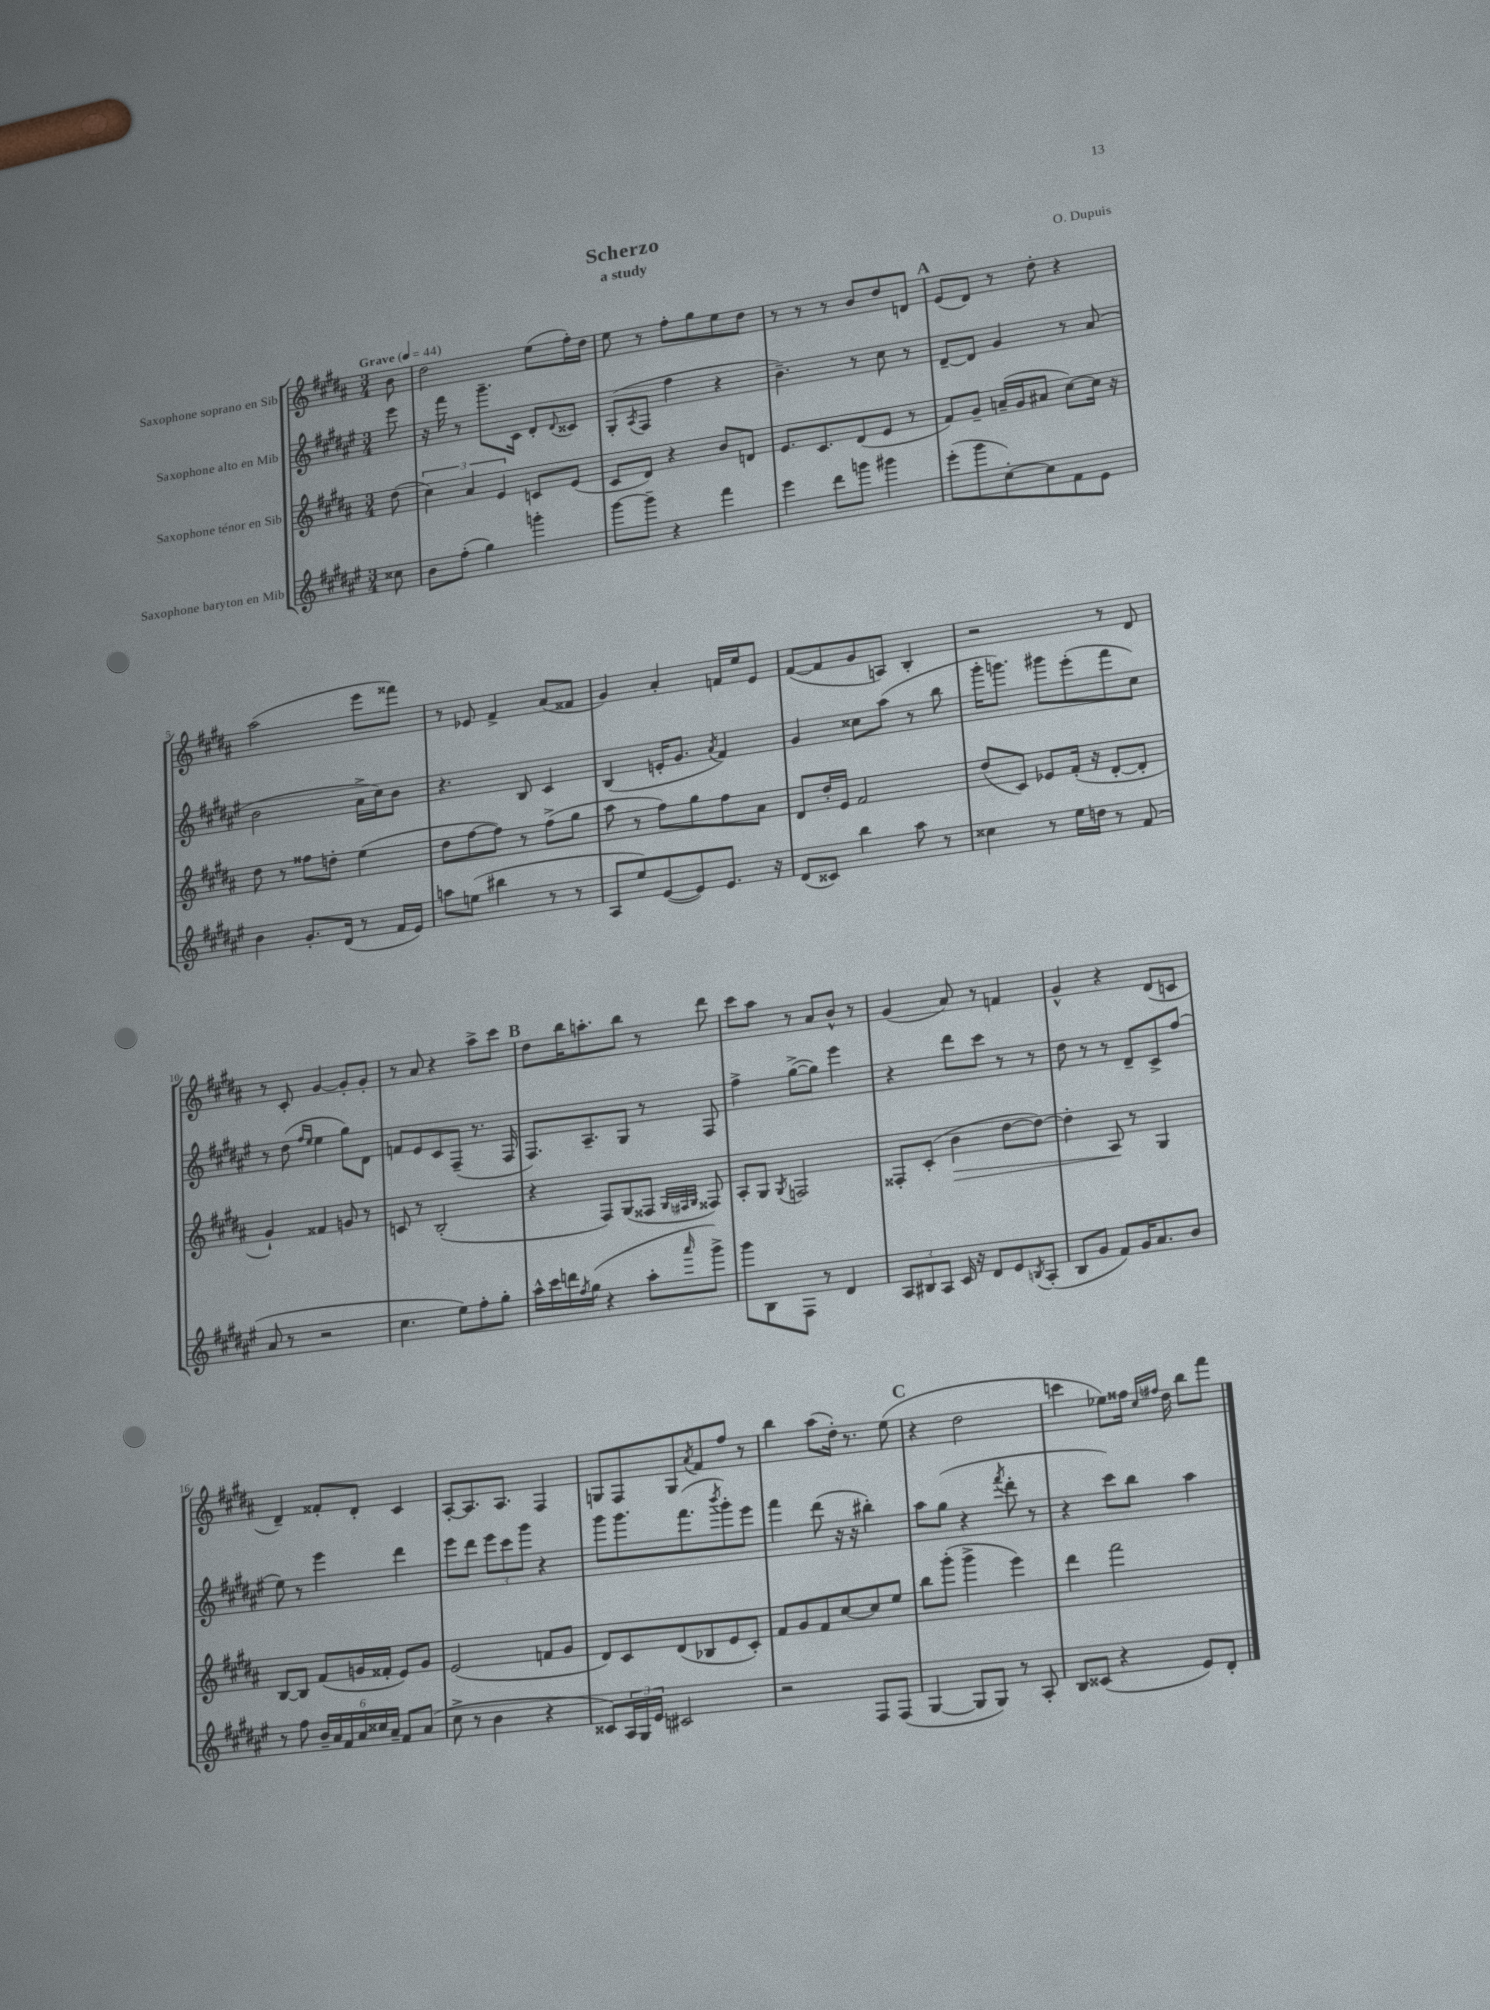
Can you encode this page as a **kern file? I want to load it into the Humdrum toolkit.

**kern	**kern	**kern	**kern
*staff4	*staff3	*staff2	*staff1
*clefG2	*clefG2	*clefG2	*clefG2
*k[f#c#g#d#a#e#]	*k[f#c#g#d#a#]	*k[f#c#g#d#a#e#]	*k[f#c#g#d#a#]
*M3/4	*M3/4	*M3/4	*M3/4
*MM44	*MM44	*MM44	*MM44
8cc##	(8dd#	8eee#	8b
=	=	=	=
8b	6cc#)	16r	2dd#
.	.	16fff#	.
(8ff#'	.	8r	.
.	6a#	.	.
4gg#)	.	8.ggg#~	.
.	6e	.	.
.	.	16c#	.
4ggg'	8c	8d#'	(8ee
.	.	8qqd#	.
.	(8e	8c##	16ff#')
.	.	.	16dd#
=	=	=	=
[8ggg#	8c#	(8G#'	8ee
.	.	8qA#	.
8ggg#~]	8d#)	8F#	8r
4r	4r	4ff#	8ff#'
.	.	.	8gg#
4fff#	8b	4r	8ee
.	8d	.	8dd#
=	=	=	=
4eee#	8.e	4.b~)	8r
.	.	.	8r
.	8.c#	.	.
8ddd#	.	.	8r
8ggg	(8d#	8r	8b
4ggg#	8e	8cc#	8dd#
.	8r	8r	8d
=	=	=	=
(8eee#'	8f#)	[8d#~	(8e
8ggg#	8g#~	8d#]	8d#)
[8cc#')	(16a~	4g#	8r
.	16g#	.	.
8cc#]	8a#	.	8dd#'
8f#	[8cc#)	8r	4r
8e#	16cc#]	(8a#	.
.	16r	.	.
=	=	=	=
4b	8dd#	2b	(2aa#
.	8r	.	.
8.g#'	8ff##	.	.
.	8dd'	.	.
(16d#	.	.	.
8r	(4ee	16a#^	8eee
.	.	16cc#)	.
16f#	.	8b	8fff##)
16e#)	.	.	.
=	=	=	=
8aa	8dd#	4.r	8r
(8ee	[8ff#	.	8e-
4bb#	8ff#])	.	4f#^
.	8r	8B	.
8r	(8ff#^	4c#	(8a#
8r	8gg#	.	8f##
=	=	=	=
8A#	8aa#	(4B	4g#)
8ee#)	8r	.	.
([8e#	8ff#)	16e'	4a#'
.	.	8.g#	.
8e#])	8gg#	.	.
.	.	8qa#	.
8.e#	8ff#	4f#)	16f
.	.	.	16ee
.	8a#	.	8e
16r	.	.	.
=	=	=	=
(8d#	8d#	4g#	([8f#
8c##)	16dd#'	.	8f#]
.	16e	.	.
4bb	2f#	8cc##	8g#
.	.	(8aa#	8A)
8aa#	.	8r	4B'
8r	.	8bb	.
=	=	=	=
4cc##	(8dd#	16ggg#'	2r
.	.	8.ggg)	.
.	8c#)	.	.
8r	8e-	8ggg#	.
16ee#	(16f#'	(8eee#'	.
16dd	16r	.	.
8r	[8d#'	8fff#	8r
(8f#	8d#']	8cc#)	8d#
=	=	=	=
8a#	4g#`)	8r	8r
8r	.	(8dd#	8c#'
.	.	16qqff#	.
.	.	16qqee#	.
2r	4f##	4ee#	[4g#
.	8g	8gg#)	8g#']
.	8r	8d#	8g#'
=	=	=	=
4.cc#	8c	8f	8r
.	8r	8e#	8a#
.	(2B'	8c#	4r
8ee#)	.	(8F#~	.
8ff#'	.	8.r	8aa#^
8gg#'	.	.	8ccc#
.	.	16F#	.
=	=	=	=
16aa#^^	4r	8.F#)	8dd#
16ccc#	.	.	.
16ddd	.	.	16bb
8qff#	.	.	.
(16gg#	.	8.A#~	8.aa'
4r	8F#)	.	.
.	(8G#	8G#	8bb
8aa#'	8F##	8r	8r
.	32qqG#	.	.
.	32qqF#	.	.
16qqaaa#	32qqG#	.	.
8ggg#^)	8F##)	8F#	8ddd#
=	=	=	=
8ggg#	8A#'	4ff#^	8ccc#
8B	8G#	.	8aa#
.	8qG#	.	.
8F#	2F	([8gg#^	8r
8r	.	8gg#])	8a#
4d#	.	4eee#	8b^^
.	.	.	8r
=	=	=	=
12A#	8F##'	4r	(4g#
12B#	.	.	.
.	(8c#'	.	.
12A#	.	.	.
16c#	4b	8ddd#	8a#)
16r	.	.	.
8d#	.	8ccc#	8r
8e#	[8dd#	8r	4f
8qB	.	.	.
(8A#'	8dd#_)	8r	.
=	=	=	=
8B	4dd#']	8dd#	4g#^^
8g#	.	8r	.
8f#)	8A#	8r	4r
16g#	8r	8d#~	.
8.a#	.	.	.
.	4G#	8c#^	(8d#
8b	.	(8ff#	8c
=	=	=	=
8r	[8B	8ee#)	4d#~)
8ff#	8B]	8r	.
24b~	(8f#	4eee#	8f##'
24a#	.	.	.
24f#	.	.	.
24a#	16g	.	8d#'
24cc##	.	.	.
.	16f##'	.	.
24a#~	.	.	.
8f#	8e)	4ddd#	4c#
(8a#	8g	.	.
=	=	=	=
8cc#^	(2e	8eee#	[8A#'
8r	.	8ddd#	8.A#]
4b	.	12eee#	.
.	.	.	8.A#
.	.	12ccc#	.
.	.	12ggg#	.
4r	8f	4r	4F#
.	8g#	.	.
=	=	=	=
8c##)	8d#)	8ggg#	8G
24A#	8c#	8.ggg#	8F#
24G#	.	.	.
24e#	.	.	.
2c#	(8d#	.	8G
.	.	(8.fff#	.
.	.	.	8qa#
.	8B-	.	8f#
.	.	8qbbb	.
.	8e	8ggg#')	8ff#
.	8c#')	8eee#	8r
=	=	=	=
2r	8f#	4fff#	4bb
.	8g#	.	.
.	8f#	(8ddd#	(8aa#
.	[8cc#	16r	16dd#')
.	.	16r	8.r
8F#	8cc#]	4bb#')	.
(8F#	8ee	.	(8ee
=	=	=	=
[4G#	8bb	8aa#	4r
.	(8ggg#'	(8gg#	.
8G#]	4ggg#^	4r	2dd#
8G#)	.	.	.
.	.	8qfff#	.
8r	4eee)	8ddd#'	.
8A#'	.	8r	.
=	=	=	=
8B	4ddd#	4r	4ccc
(8c##	.	.	.
4r	2fff#	8ccc#)	8ee-)
.	.	8bb	16ff##
.	.	.	16qqcc#
.	.	.	16qqff#
.	.	.	16dd#
8e#)	.	4aa#	8bb
8d#'	.	.	8fff#
==	==	==	==
*-	*-	*-	*-
